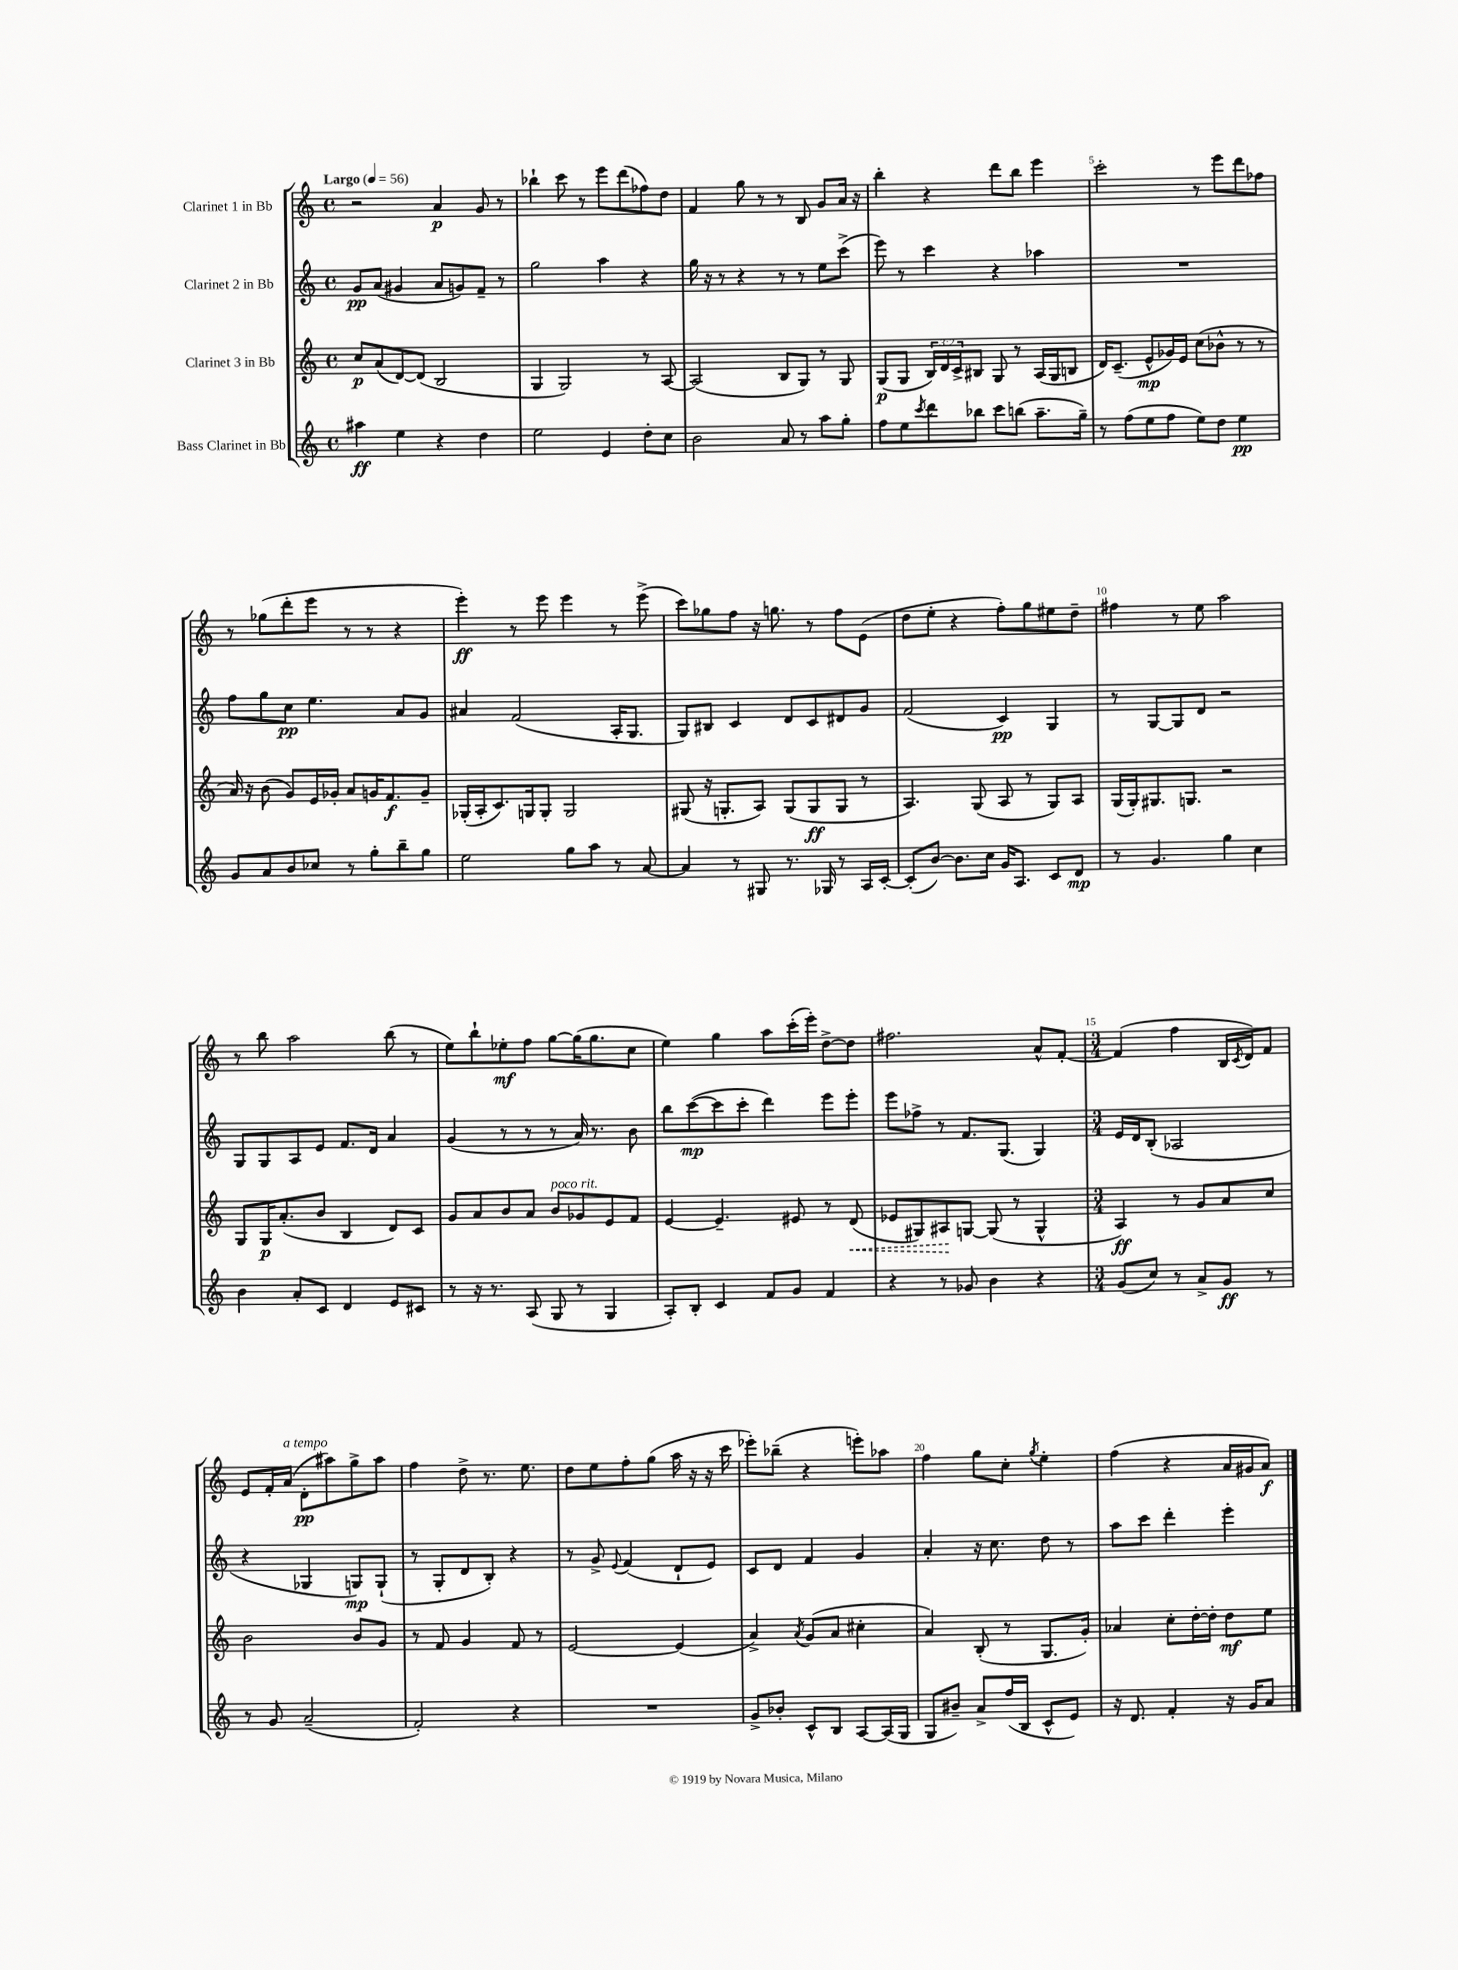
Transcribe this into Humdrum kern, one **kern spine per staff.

**kern	**dynam	**kern	**dynam	**kern	**dynam	**kern	**dynam
*part4	*part4	*part3	*part3	*part2	*part2	*part1	*part1
*staff4	*staff4	*staff3	*staff3	*staff2	*staff2	*staff1	*staff1
*I"Bass Clarinet in Bb	*	*I"Clarinet 3 in Bb	*	*I"Clarinet 2 in Bb	*	*I"Clarinet 1 in Bb	*
*clefG2	*	*clefG2	*	*clefG2	*	*clefG2	*
*k[]	*	*k[]	*	*k[]	*	*k[]	*
*M4/4	*	*M4/4	*	*M4/4	*	*M4/4	*
*met(c)	*	*met(c)	*	*met(c)	*	*met(c)	*
*MM56	*	*MM56	*	*MM56	*	*MM56	*
=1	=1	=1	=1	=1	=1	=1	=1
!	!	!	!	!	!	!LO:TX:a:B:t=Largo	!
4aa#X\	ff	8cc/L	p	8g/L	pp	2r	.
.	.	(8a/	.	(8a/J	.	.	.
4ee\	.	[8d/)	.	4g#X/	.	.	.
.	.	(8d/J]	.	.	.	.	.
4r	.	2B/	.	8a/L	.	4a/	p
.	.	.	.	8gn/)	.	.	.
4dd\	.	.	.	8f~/J	.	8g/	.
.	.	.	.	8r	.	8r	.
=2	=2	=2	=2	=2	=2	=2	=2
2ee\	.	4G/	.	2gg\	.	4bb-X`\	.
.	.	2G/)	.	.	.	8ccc\	.
.	.	.	.	.	.	8r	.
4e/	.	.	.	4aa\	.	8eee\L	.
.	.	.	.	.	.	(8ddd\	.
8dd'\L	.	8r	.	4r	.	8ff-X\)	.
8cc\J	.	[8A/	.	.	.	8dd\J	.
=3	=3	=3	=3	=3	=3	=3	=3
2b\	.	(2A/]	.	16gg\	.	4f/	.
.	.	.	.	16r	.	.	.
.	.	.	.	8r	.	.	.
.	.	.	.	4r	.	8gg\	.
.	.	.	.	.	.	8r	.
8a/	.	8B/L	.	8r	.	8r	.
8r	.	8G/J)	.	8r	.	8B/	.
8aa\L	.	8r	.	8ee\L	.	8g/L	.
8gg'\J	.	8G/	.	(8ccc^\J	.	16a/Jk	.
.	.	.	.	.	.	16r	.
=4	=4	=4	=4	=4	=4	=4	=4
8ff\L	.	(8G/L	p	8eee\)	.	4bb'\	.
8ee\	.	8G/J	.	8r	.	.	.
8qccc/	.	.	.	.	.	.	.
8ddd\	.	24B/LL)	.	4ccc\	.	4r	.
.	.	24d/	.	.	.	.	.
.	.	24c^/J	.	.	.	.	.
8bb-X\J	.	8B#X/J	.	.	.	.	.
8ccc\L	.	8G/	.	4r	.	8ddd\L	.
(8bbn\J	.	8r	.	.	.	8bb\J	.
8.aa~\L	.	(16A/LL	.	4aa-X\	.	4eee\	.
.	.	16G/J	.	.	.	.	.
.	.	8Bn/J	.	.	.	.	.
16gg~\Jk)	.	.	.	.	.	.	.
=5	=5	=5	=5	=5	=5	=5	=5
8r	.	16d/KL)	.	1r	.	2ccc'\	.
.	.	(8.c~/J	.	.	.	.	.
(8ff\L	.	.	.	.	.	.	.
8ee\	.	8e^^/L	mp	.	.	.	.
8ff\J	.	16g-X/L)	.	.	.	.	.
.	.	16e/JJ	.	.	.	.	.
8ee\L)	.	(8cc\L	.	.	.	8r	.
8dd\J	.	8b-X^^\J	.	.	.	8eee\L	.
4ee\	pp	8r	.	.	.	8ddd\	.
.	.	8r	.	.	.	8ff-X\J	.
!!LO:LB:g=z
=6	=6	=6	=6	=6	=6	=6	=6
8g/L	.	16a/)	.	8ff\L	.	8r	.
.	.	16r	.	.	.	.	.
8a/	.	(8b\	.	8gg\	.	(8gg-X\L	.
8b/	.	8g/L)	.	8cc\J	pp	8ddd'\	.
8cc-X/J	.	16e/L	.	4.ee\	.	8eee\J	.
.	.	16g-X'/JJ	.	.	.	.	.
8r	.	8a/L	.	.	.	8r	.
8gg'\L	.	16gn/K	.	.	.	8r	.
.	.	8.f/	f	.	.	.	.
8bb~\	.	.	.	8a/L	.	4r	.
8gg\J	.	8g~/J	.	8g/J	.	.	.
=7	=7	=7	=7	=7	=7	=7	=7
2ee\	.	(16G-X'/LL	.	4a#X/	.	4eee'\)	ff
.	.	16A'/J	.	.	.	.	.
.	.	8.c/)	.	.	.	.	.
.	.	.	.	(2f/	.	8r	.
.	.	16Gn/k	.	.	.	.	.
.	.	8G'/J	.	.	.	8eee\	.
8gg\L	.	2G/	.	.	.	4eee\	.
8aa\J	.	.	.	.	.	.	.
8r	.	.	.	16A'/KL	.	8r	.
.	.	.	.	8.G/J	.	.	.
[8a/	.	.	.	.	.	(8eee^\	.
=8	=8	=8	=8	=8	=8	=8	=8
4a/]	.	(8G#X/	.	8G/L)	.	8ccc\L)	.
.	.	16r	.	8B#X/J	.	8gg-X\	.
.	.	8.Gn'/L	.	.	.	.	.
8r	.	.	.	4c/	.	8ff\J	.
8G#X/	.	8A/J)	.	.	.	16r	.
.	.	.	.	.	.	8.ggn\	.
8.r	.	(8G/L	.	8d/L	.	.	.
.	.	8G/	ff	8c/	.	8r	.
16G-X/	.	.	.	.	.	.	.
8r	.	8G/J	.	8d#X/	.	8ff\L	.
16A/LL	.	8r	.	8g/J	.	(8e\J	.
[16c'/JJ	.	.	.	.	.	.	.
=9	=9	=9	=9	=9	=9	=9	=9
(8c'/L]	.	4.A/)	.	(2f/	.	8dd\L	.
[8b/J)	.	.	.	.	.	8ee'\J	.
8.b\L]	.	.	.	.	.	4r	.
.	.	(8G/	.	.	.	.	.
16cc\Jk	.	.	.	.	.	.	.
16g/KL	.	8A/	.	4c/)	pp	8ff'\L)	.
8.A/J	.	.	.	.	.	.	.
.	.	8r	.	.	.	8gg\	.
8c/L	.	8G/L)	.	4G/	.	8ee#X\	.
8d/J	mp	8A/J	.	.	.	8dd~\J	.
=10	=10	=10	=10	=10	=10	=10	=10
8r	.	(16G/LL	.	8r	.	4ff#X\	.
.	.	16G'/J)	.	.	.	.	.
4.g/	.	8.G#X/	.	[8G/L	.	.	.
.	.	.	.	8G/]	.	8r	.
.	.	8.Gn/J	.	.	.	.	.
.	.	.	.	8d/J	.	8ee\	.
4gg\	.	2r	.	2r	.	2aa\	.
4cc\	.	.	.	.	.	.	.
!!LO:LB:g=z
=11	=11	=11	=11	=11	=11	=11	=11
4b\	.	8G/L	.	8G/L	.	8r	.
.	.	16G/K	p	8G/	.	8bb\	.
.	.	(8.a'/	.	.	.	.	.
8a'/L	.	.	.	8A/	.	2aa\	.
8c/J	.	8b/J	.	8e/J	.	.	.
4d/	.	4B/	.	8.f/L	.	.	.
.	.	.	.	16d/Jk	.	.	.
8e/L	.	8d/L)	.	4a/	.	(8bb\	.
8c#X/J	.	8c/J	.	.	.	8r	.
=12	=12	=12	=12	=12	=12	=12	=12
8r	.	8g/L	.	(4g/	.	8ee\L)	.
16r	.	8a/	.	.	.	8bb`\	.
8.r	.	.	.	.	.	.	.
.	.	8b/	.	8r	.	8ee-X'\	mf
(8A/	.	8a/J	.	8r	.	8ff\J	.
!	!	!LO:TX:a:i:t=poco rit.	!	!	!	!	!
8G/	.	8b/L	.	8r	.	[8gg\L	.
8r	.	8g-X/	.	16a/)	.	(16gg\K]	.
.	.	.	.	8.r	.	8.gg\	.
4G/	.	8e/	.	.	.	.	.
.	.	8f/J	.	8b\	.	8cc\J	.
=13	=13	=13	=13	=13	=13	=13	=13
8A'/L)	.	[4e/	.	8bb\L	.	4ee\)	.
8B'/J	.	.	.	([8ccc\	mp	.	.
4c/	.	4.e~/]	.	8ccc\]	.	4gg\	.
.	.	.	.	8ccc'\J	.	.	.
8f/L	.	.	.	4ddd\)	.	8aa\L	.
8g/J	.	8e#X/	.	.	.	(16ccc'\L	.
.	.	.	.	.	.	16eee'\JJ)	.
4f/	.	8r	.	8eee\L	.	[8dd^\L	.
!	!	!	!LO:HP:b	!	!	!	!
.	.	(8d/	<	8eee'\J	.	8dd\J]	.
=14	=14	=14	=14	=14	=14	=14	=14
4r	.	8e-X/L	.	8eee\L	.	2.ff#X\	.
.	.	8G#X/)	.	8ff-X^\J	.	.	.
8r	.	8A#X/	.	8r	.	.	.
8g-X/	.	[8Gn/J	[	8.f/L	.	.	.
4b\	.	(8G/]	.	.	.	.	.
.	.	.	.	(8.G/J	.	.	.
.	.	8r	.	.	.	.	.
4r	.	4G^^/	.	4G/)	.	8a^^/L	.
.	.	.	.	.	.	[8f'/J	.
=15	=15	=15	=15	=15	=15	=15	=15
*M3/4	*	*M3/4	*	*M3/4	*	*M3/4	*
(8g/L	.	4A/)	ff	16e/LL	.	(4f/]	.
.	.	.	.	16d/J	.	.	.
8cc/J)	.	.	.	(8B'/J	.	.	.
8r	.	8r	.	2A-X/	.	4ff\	.
8a^/L	.	8g/L	.	.	.	.	.
8g/J	ff	8a/	.	.	.	16B/LL	.
.	.	.	.	.	.	8qc/	.
.	.	.	.	.	.	16d/J)	.
8r	.	8cc/J	.	.	.	8f/J	.
!!LO:LB:g=z
=16	=16	=16	=16	=16	=16	=16	=16
8r	.	2b\	.	4r	.	8e/L	.
8g/	.	.	.	.	.	16f'/L	.
!	!	!	!	!	!	!LO:TX:a:i:t=a tempo	!
.	.	.	.	.	.	(16a/JJ	.
(2a~/	.	.	.	4G-X/	.	8d'\L	pp
.	.	.	.	.	.	8aa#X\)	.
.	.	8b/L	.	8Gn/L)	mp	8gg^\	.
.	.	8g/J	.	(8G`/J	.	8aa#\J	.
=17	=17	=17	=17	=17	=17	=17	=17
2f'/)	.	8r	.	8r	.	4ff\	.
.	.	8f/	.	8G'/L	.	.	.
.	.	4g/	.	8d/	.	8dd^\	.
.	.	.	.	8B'/J)	.	8.r	.
4r	.	8f/	.	4r	.	.	.
.	.	.	.	.	.	8.ee\	.
.	.	8r	.	.	.	.	.
=18	=18	=18	=18	=18	=18	=18	=18
2.r	.	[2e/	.	8r	.	8dd\L	.
.	.	.	.	8g^/	.	8ee\	.
.	.	.	.	8qqe/	.	.	.
.	.	.	.	(4f/	.	8ff'\	.
.	.	.	.	.	.	(8gg\J	.
.	.	(4e/]	.	8d`/L	.	16aa\	.
.	.	.	.	.	.	16r	.
.	.	.	.	8e/J)	.	16r	.
.	.	.	.	.	.	16ccc\	.
=19	=19	=19	=19	=19	=19	=19	=19
8g^/L	.	4a^/)	.	8c/L	.	8eee-X'\L)	.
8b-X'/J	.	.	.	8d/J	.	(8bb-X~\J	.
.	.	8qa/	.	.	.	.	.
8c^^/L	.	(8g/L	.	4f/	.	4r	.
8B/J	.	8a/J	.	.	.	.	.
[8A/L	.	4cc#X'\	.	4g/	.	8eeen'\L)	.
(16A/L]	.	.	.	.	.	8aa-X\J	.
16G/JJ	.	.	.	.	.	.	.
=20	=20	=20	=20	=20	=20	=20	=20
8G/L	.	4a/)	.	4a'/	.	4ff\	.
8b#X~/J)	.	.	.	.	.	.	.
8a^/L	.	(8B'/	.	16r	.	8gg\L	.
.	.	.	.	8.cc\	.	.	.
(16ff/L	.	8r	.	.	.	8cc'\J	.
16B/JJ	.	.	.	.	.	.	.
.	.	.	.	.	.	8qgg/	.
8c^^/L	.	8.G/L	.	8dd\	.	4ee'\	.
8e/J)	.	.	.	8r	.	.	.
.	.	16g'/Jk)	.	.	.	.	.
=21	=21	=21	=21	=21	=21	=21	=21
16r	.	4a-X/	.	8aa\L	.	(4ff\	.
8.d/	.	.	.	.	.	.	.
.	.	.	.	8ccc\J	.	.	.
4f'/	.	8cc'\L	.	4ddd'\	.	4r	.
.	.	[16dd'\L	.	.	.	.	.
.	.	16dd'\JJ]	.	.	.	.	.
16r	.	8dd\L	mf	4eee'\	.	16a/LL	.
16g/KL	.	.	.	.	.	16g#X/J	.
8a/J	.	8ee\J	.	.	.	8a/J)	f
==	==	==	==	==	==	==	==
*-	*-	*-	*-	*-	*-	*-	*-
